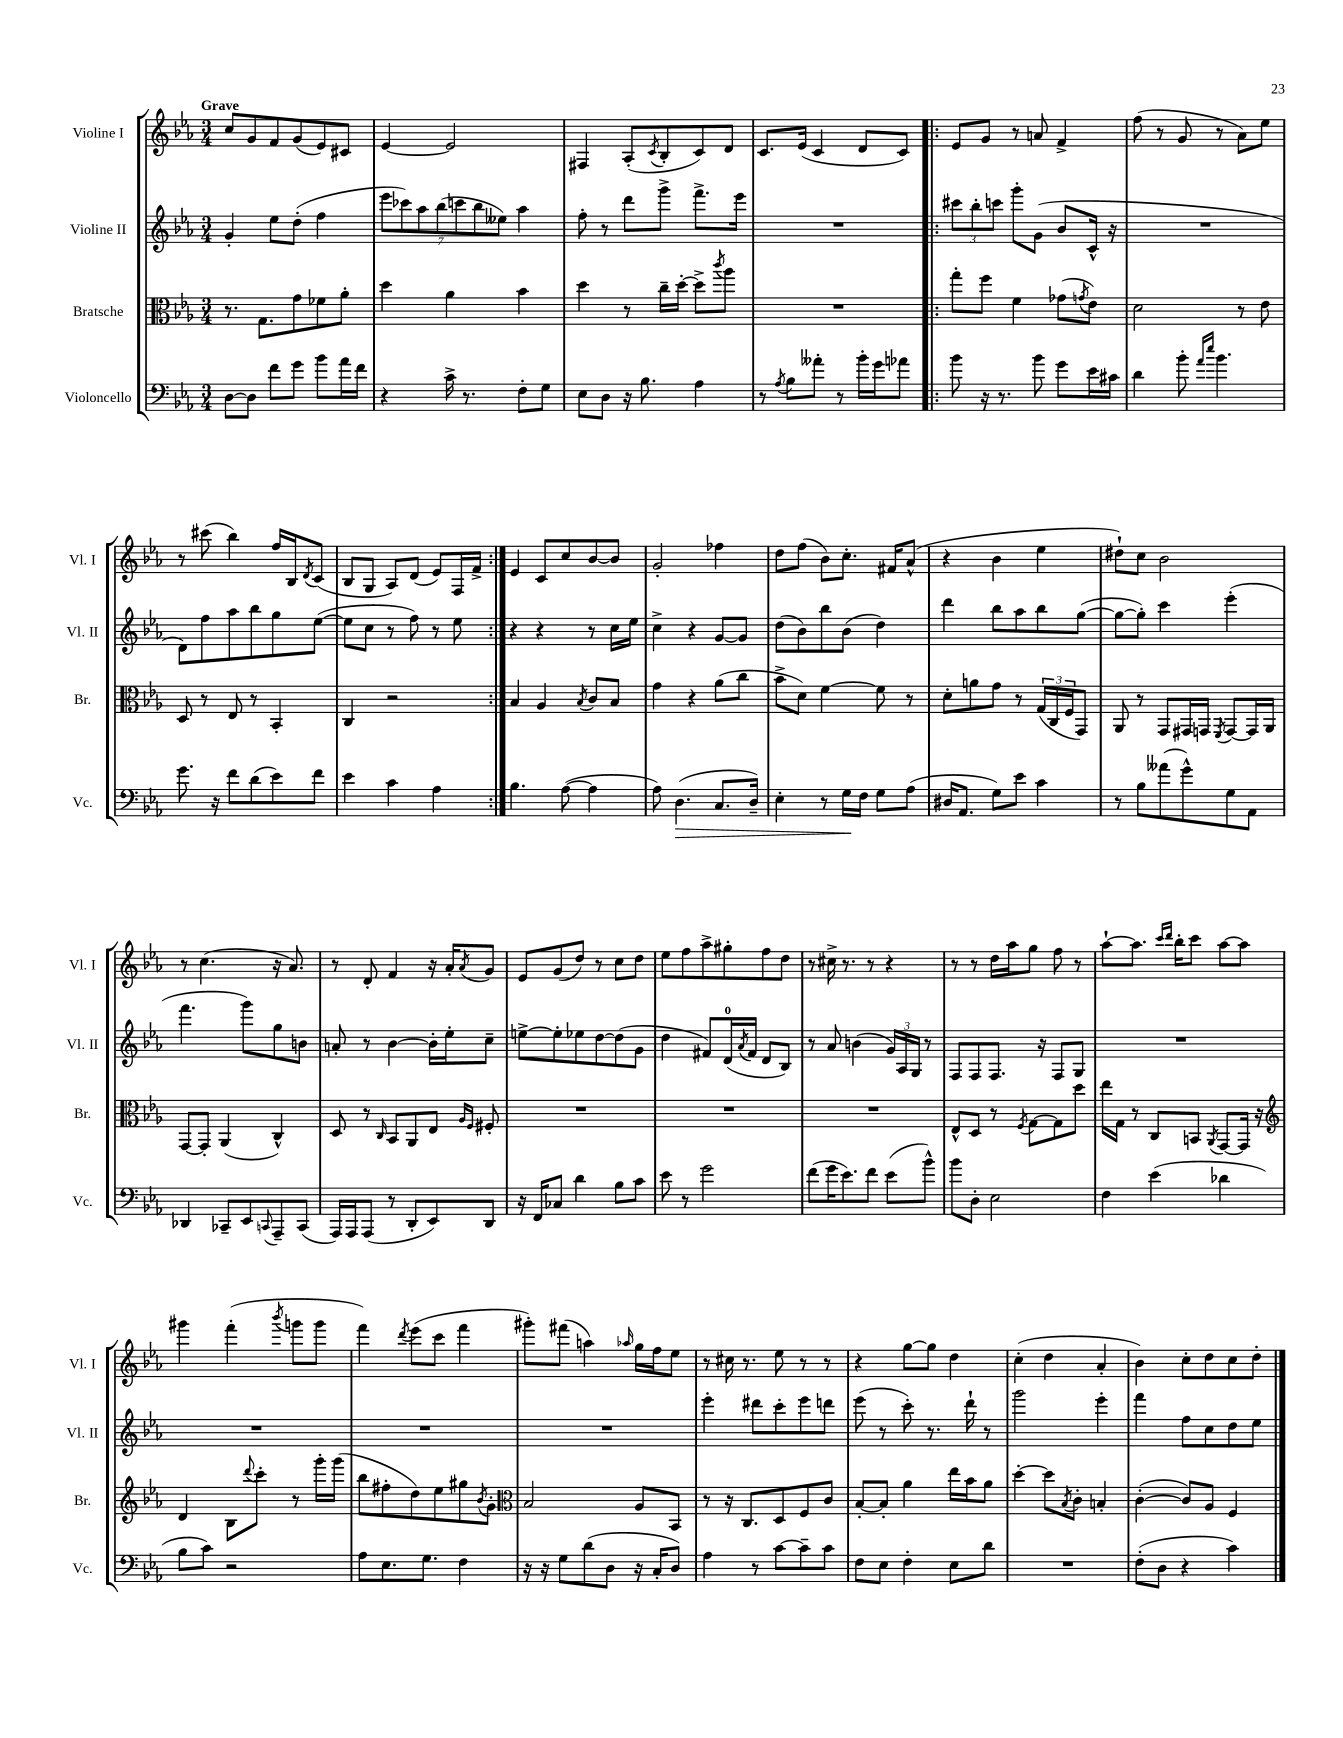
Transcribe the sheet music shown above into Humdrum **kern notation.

**kern	**dynam	**kern	**kern	**kern
*part4	*part4	*part3	*part2	*part1
*staff4	*staff4	*staff3	*staff2	*staff1
*I"Violoncello	*	*I"Bratsche	*I"Violine II	*I"Violine I
*I'Vc.	*	*I'Br.	*I'Vl. II	*I'Vl. I
*clefF4	*	*clefC3	*clefG2	*clefG2
*k[b-e-a-]	*	*k[b-e-a-]	*k[b-e-a-]	*k[b-e-a-]
*M3/4	*	*M3/4	*M3/4	*M3/4
=1	=1	=1	=1	=1
!	!	!	!	!LO:TX:a:B:t=Grave
[8D\L	.	8.r	4g'/	8cc/L
8D\J]	.	.	.	8g/
.	.	8.G\L	.	.
8f\L	.	.	8ee-\L	8f/
8g\J	.	8g\	(8dd'\J	(8g/
8b-\L	.	8f-X\	4ff\	8e-/)
16a-\L	.	8a-'\J	.	8c#X/J
16f\JJ	.	.	.	.
=2	=2	=2	=2	=2
4r	.	4dd\	14eee-\L	[4e-/
.	.	.	14ccc-X\)	.
.	.	.	14aa-\	.
.	.	.	(14bb-\	.
16c^\	.	4a-\	.	2e-/]
.	.	.	14cccn\	.
8.r	.	.	.	.
.	.	.	14bb-\	.
.	.	.	14ee--X\J)	.
8F'\L	.	4b-\	4aa-\	.
8G\J	.	.	.	.
=3	=3	=3	=3	=3
8E-\L	.	4dd\	8ff'\	4F#X/
8D\J	.	.	8r	.
16r	.	8r	8ddd\L	(8A-'/L
8.B-\	.	.	.	.
.	.	.	.	8qc/
.	.	16cc~\LL	8ggg^\J	8B-'/
.	.	[16dd'\JJ	.	.
4A-\	.	8dd^\L]	8.fff^\L	8c/)
.	.	8qccc/	.	.
.	.	8aa-\J	.	8d/J
.	.	.	16eee-\Jk	.
=4	=4	=4	=4	=4
8r	.	2.r	2.r	8.c/L
8qA-/	.	.	.	.
8B-\L	.	.	.	.
.	.	.	.	(16e-/Jk
8a--X'\J	.	.	.	4c/
8r	.	.	.	.
16b-'\LL	.	.	.	8d/L
16g\J	.	.	.	.
8a-X\J	.	.	.	8c/J)
=5!|:	=5!|:	=5!|:	=5!|:	=5!|:
8b-\	.	8gg'\L	12ccc#X\L	8e-/L
.	.	.	12bb-'\	.
16r	.	8ff\J	.	8g/J
.	.	.	12cccn\J	.
8.r	.	.	.	.
.	.	4f\	8ggg'\L	8r
8b-\	.	.	(8g\J	8an/
8g\L	.	(8g-X\L	8b-/L	4f^/
.	.	8qgn/	.	.
16e-\L	.	8e-\J)	16c^^/Jk	.
16c#X\JJ	.	.	16r	.
=6	=6	=6	=6	=6
4d\	.	2d\	2.r	(8ff\
.	.	.	.	8r
8b-'\	.	.	.	8g/
16qqa-/LL	.	.	.	.
16qqee-/JJ	.	.	.	.
4.b-\	.	.	.	8r
.	.	8r	.	8a-\L)
.	.	8e-\	.	8ee-\J
!!LO:LB:g=z
=7	=7	=7	=7	=7
8.g\	.	8D/	8d\L)	8r
.	.	8r	8ff\	(8ccc#X\
16r	.	.	.	.
8f\L	.	8E-/	8aa-\	4bb-\)
(8d\	.	8r	8bb-\	.
8e-\)	.	4BB-'/	8gg\	16ff/LL
.	.	.	.	16B-/J
.	.	.	.	8qd/
8f\J	.	.	([8ee-\J	(8c/J
=8	=8	=8	=8	=8
4e-\	.	4C/	8ee-\L]	8B-/L
.	.	.	8cc\J	8G/J
4c\	.	2r	8r	8A-/L)
.	.	.	8ff\)	(8d/J
4A-\	.	.	8r	8e-/L)
.	.	.	8ee-\	16F/L
.	.	.	.	16f^/JJ
=9:|!	=9:|!	=9:|!	=9:|!	=9:|!
4.B-\	.	4B-/	4r	4e-/
.	.	4A-/	4r	8c/L
([8A-\	.	.	.	8cc/
.	.	8qB-/	.	.
4A-\]	.	8c/L	8r	[8b-/
.	.	8B-/J	16cc\LL	8b-/J]
.	.	.	16ee-\JJ	.
=10	=10	=10	=10	=10
8A-\)	.	4g\	4cc^\	2g'/
!	!LO:HP:b	!	!	!
(4.D\	>	.	.	.
.	.	4r	4r	.
8.C/L	.	(8a-\L	[8g/L	4ff-X\
.	.	8cc\J	8g/J]	.
16D~/Jk)	.	.	.	.
=11	=11	=11	=11	=11
4E-'\	.	8b-^\L	(8dd\L	8dd\L
.	.	8d\J)	8b-\)	(8ff\J
8r	.	[4f\	8bb-\	8b-\L)
16G\LL	.	.	(8b-\J	8.cc'\J
16F\JJ	]	.	.	.
8G\L	.	8f\]	4dd\)	.
.	.	.	.	16f#X/KL
(8A-\J	.	8r	.	(8a-^^/J
=12	=12	=12	=12	=12
16D#X/KL	.	8d'\L	4ddd\	4r
8.AA-/J	.	.	.	.
.	.	8an\	.	.
8G\L)	.	8g\J	8bb-\L	4b-\
8e-\J	.	8r	8aa-\	.
4c\	.	(24G/LL	8bb-\	4ee-\
.	.	24C/	.	.
.	.	24F/J	.	.
.	.	8GG/J)	([8gg\J	.
=13	=13	=13	=13	=13
8r	.	8AA-/	8gg\L_	8dd#X`\L)
8B-\L	.	8r	8gg'\J])	8cc\J
(8a--X\	.	8GG/L	4ccc\	2b-\
8g^^\)	.	16GG#X/L	.	.
.	.	16GGn/JJ	.	.
.	.	8qFF/	.	.
8G\	.	[8GG/L	(4eee-'\	.
8AA-\J	.	16GG/L]	.	.
.	.	16AA-/JJ	.	.
!!LO:LB:g=z
=14	=14	=14	=14	=14
4DD-X/	.	[8GG/L	4.fff\	8r
.	.	8GG'/J]	.	(4.cc\
8CC-X~/L	.	(4AA-/	.	.
8EE-/	.	.	8ggg\L)	.
8qqCCn/	.	.	.	.
8AAA-~/	.	4C^^/)	8gg\	16r
.	.	.	.	8.a-/)
(8CC/J	.	.	8bn\J	.
=15	=15	=15	=15	=15
16AAA-/LL)	.	8D/	8an'/	8r
16AAA-/J	.	.	.	.
(8AAA-/J	.	8r	8r	8d'/
.	.	16qqC/	.	.
8r	.	8BB-/L	[4b-\	4f/
8DD'/L	.	8AA-/	.	.
8EE-/)	.	8E-/J	16b-'\LL]	16r
.	.	.	16ee-'\J	16a-'/KL
.	.	16qqA-/LL	.	.
.	.	16qqF/JJ	.	8qa-/
8DD/J	.	8F#X'/	8cc~\J	8g/J
=16	=16	=16	=16	=16
16r	.	2.r	[8een^\L	8e-/L
16FF/KL	.	.	.	.
8C-X/J	.	.	8ee'\]	(8g/
4d\	.	.	8ee-X\	8dd/J)
.	.	.	[8dd\	8r
8B-\L	.	.	(8dd\]	8cc\L
8c\J	.	.	8g\J	8dd\J
=17	=17	=17	=17	=17
8e-\	.	2.r	4dd\	8ee-\L
8r	.	.	.	8ff\
2g\	.	.	8f#X/L)	8aa-^\
.	.	.	(16d/L	8gg#X'\
.	.	.	8qa-/	.
.	.	.	16f#/JJ	.
.	.	.	8d/L	8ff\
.	.	.	8B-/J)	8dd\J
=18	=18	=18	=18	=18
(8f\L	.	2.r	8r	8r
16g\K	.	.	8a-/	16cc#X^\
8.e-\)	.	.	.	8.r
.	.	.	(4bn\	.
8f\J	.	.	.	8r
(8e-\L	.	.	24g/LL)	4r
.	.	.	24A-/	.
.	.	.	24G/JJ	.
8b-^^\J)	.	.	8r	.
=19	=19	=19	=19	=19
8b-\L	.	8E-^^/L	8F/L	8r
8D'\J	.	8D/J	8F/	8r
2E-\	.	8r	8.F/J	16dd\LL
.	.	.	.	16aa-\J
.	.	8qF/	.	.
.	.	[8G\L	.	8gg\J
.	.	.	16r	.
.	.	8G\]	8F/L	8ff\
.	.	8dd\J	8G/J	8r
=20	=20	=20	=20	=20
4F\	.	16ee-\LL	2.r	[8aa-`\L
.	.	16G\JJ	.	.
.	.	8r	.	8.aa-\J]
(4e-\	.	8C/L	.	.
.	.	.	.	16qqccc/LL
.	.	.	.	16qqddd/JJ
.	.	.	.	16bb-'\KL
.	.	8BBn/J	.	8ccc\J
.	.	8qAA-/	.	.
4d-X\	.	[8GG/L	.	[8aa-\L
.	.	16GG/Jk]	.	8aa-\J]
.	.	16r	.	.
!!LO:LB:g=z
=21	=21	=21	=21	=21
*	*	*clefG2	*	*
8B-\L	.	4d/	2.r	4ggg#X\
8c\J)	.	.	.	.
2r	.	8B-\L	.	(4fff'\
.	.	8qqddd/	.	.
.	.	8ccc'\J	.	.
.	.	.	.	8qbbb-/
.	.	8r	.	8gggn\L
.	.	16ggg'\LL	.	8ggg\J
.	.	(16ggg\JJ	.	.
=22	=22	=22	=22	=22
8A-\L	.	8bb-\L	2.r	4fff\)
8.E-\	.	8ff#X'\	.	.
.	.	.	.	8qddd/
.	.	8dd\)	.	(8eee-\L
8.G\J	.	.	.	.
.	.	8ee-\	.	8ccc\J
4F\	.	8gg#X\	.	4fff\
.	.	8qb-/	.	.
.	.	8g'\J	.	.
=23	=23	=23	=23	=23
*	*	*clefC3	*	*
16r	.	2B-/	2.r	8ggg#X'\L)
16r	.	.	.	.
8G\L	.	.	.	(8fff#X\J
(8d\	.	.	.	4aan\)
8D\J	.	.	.	.
.	.	.	.	16qqaa-X/
16r	.	8A-/L	.	16gg\LL
16C'/KL	.	.	.	16ff\J
8D/J)	.	8BB-/J	.	8ee-\J
=24	=24	=24	=24	=24
4A-\	.	8r	4eee-'\	8r
.	.	16r	.	16cc#X\
.	.	8.C/L	.	8.r
8r	.	.	8ddd#X\L	.
[8c\L	.	8D/	8ccc'\	8ee-\
8c~\]	.	8F/	8eee-\	8r
8c\J	.	8c/J	8dddn\J	8r
=25	=25	=25	=25	=25
8F\L	.	[8B-'/L	(8eee-\	4r
8E-\J	.	8B-'/J]	8r	.
4F'\	.	4a-\	8ccc'\)	[8gg\L
.	.	.	8.r	8gg\J]
8E-\L	.	16ee-\LL	.	4dd\
.	.	16b-\J	16ddd`\	.
8d\J	.	8a-\J	8r	.
=26	=26	=26	=26	=26
2.r	.	[4dd'\	2ggg\	(4cc'\
.	.	8dd\L]	.	4dd\
.	.	8qB-/	.	.
.	.	8c'\J	.	.
.	.	4Bn'/	4eee-'\	4a-'/
=27	=27	=27	=27	=27
(8F'\L	.	([4c'\	4fff\	4b-\)
8D\J	.	.	.	.
4r	.	8c/L])	8ff\L	8cc'\L
.	.	8A-/J	8cc\	8dd\
4c\)	.	4F/	8dd\	8cc\
.	.	.	8ee-\J	8dd'\J
==	==	==	==	==
*-	*-	*-	*-	*-
